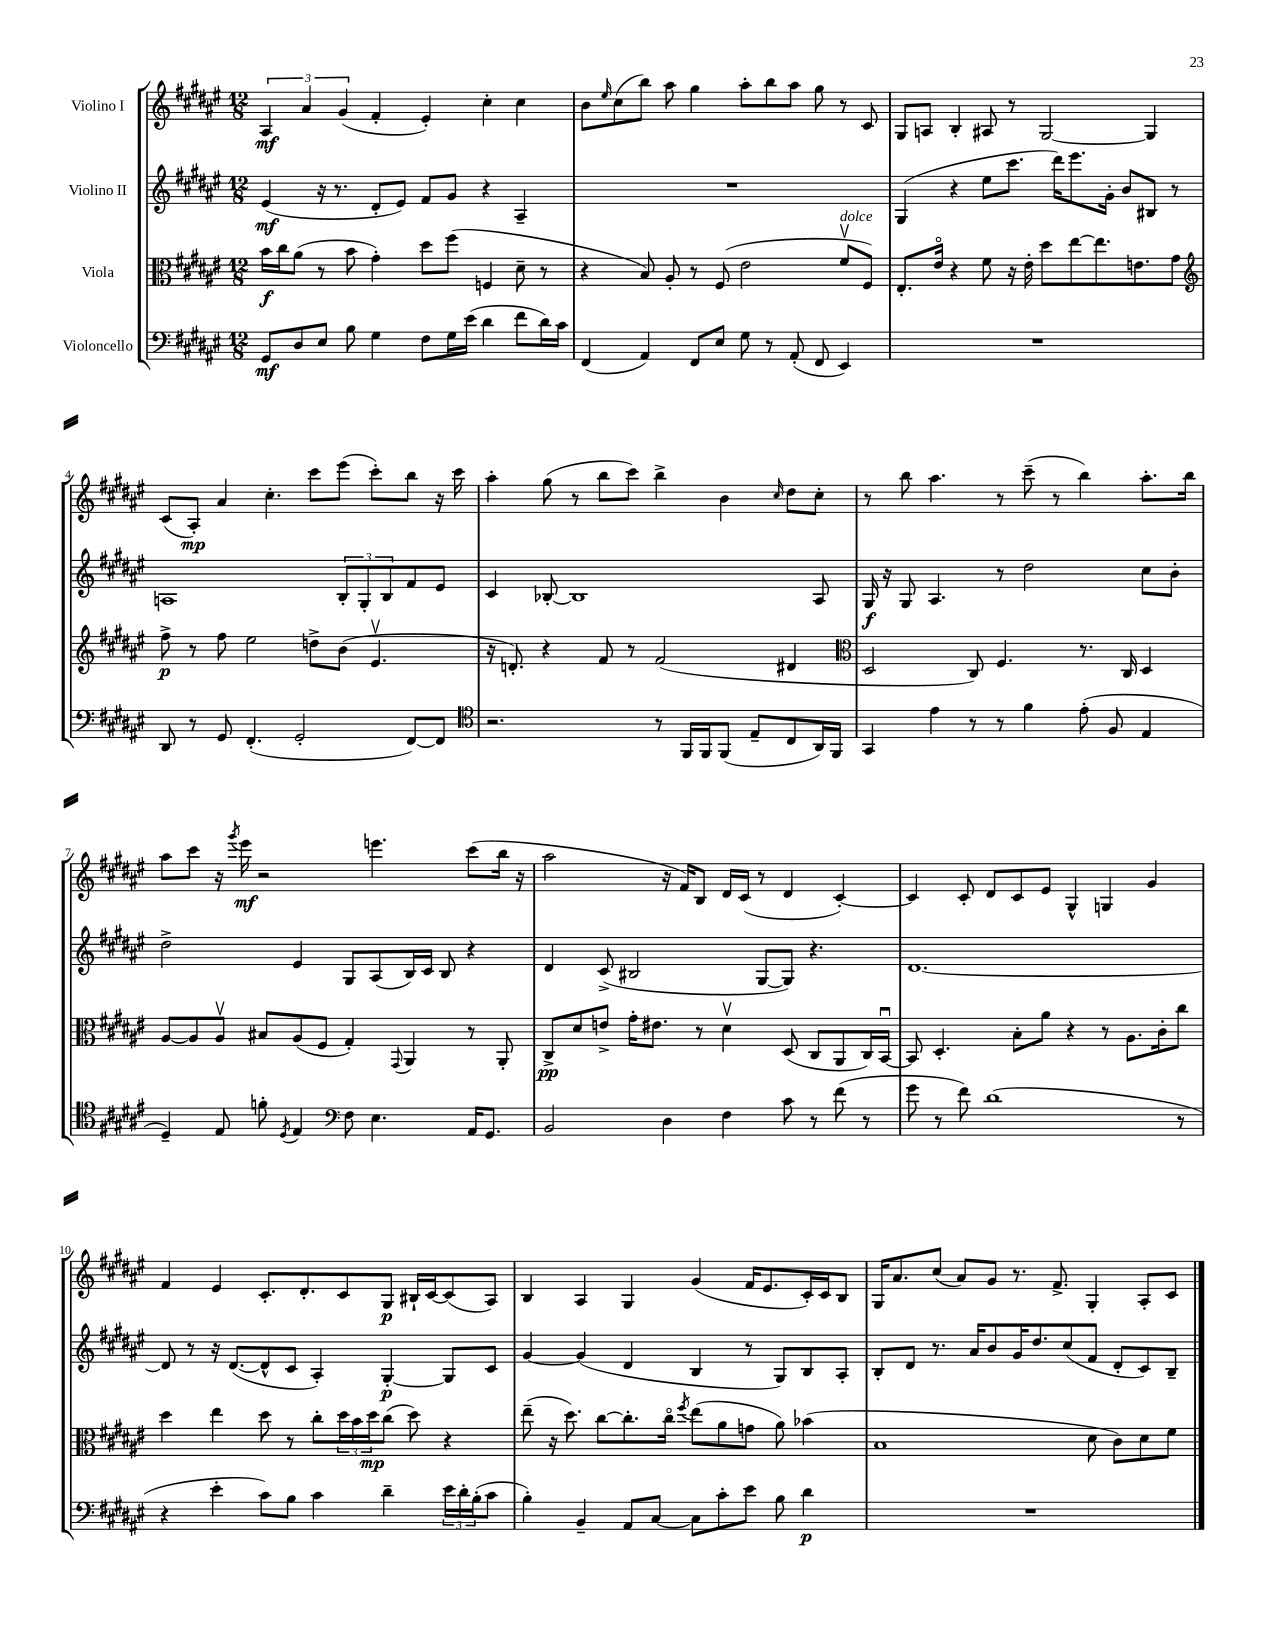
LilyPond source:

<<
\new StaffGroup <<
\new Staff = "s0" \with { instrumentName = "Violino I" } {
    \clef treble \key fis \major \numericTimeSignature \time 12/8
    \tuplet 3/2 { ais4\mf ais'4 gis'4( } fis'4-. eis'4-.) cis''4-. cis''4 |
    b'8 \grace { eis''16 } cis''8( b''8) ais''8 gis''4 ais''8-. b''8 ais''8 gis''8 r8 cis'8 |
    gis8 a8 b4-. ais8 r8 gis2~ gis4 |
    cis'8( ais8-.\mp) ais'4 cis''4.-. cis'''8 eis'''8( cis'''8-.) b''8 r16 cis'''16 |
    ais''4-. gis''8( r8 b''8 cis'''8) b''4-> b'4 \grace { cis''16 } dis''8 cis''8-. |
    r8 b''8 ais''4. r8 cis'''8--( r8 b''4) ais''8.-. b''16 |
    ais''8 cis'''8 r16 \acciaccatura { gis'''8 } eis'''16\mf r2 e'''4. cis'''8( b''16 r16 |
    ais''2 r16 fis'16) b8 dis'16 cis'16( r8 dis'4 cis'4~-.) |
    cis'4 cis'8-. dis'8 cis'8 eis'8 gis4-^ g4 gis'4 |
    fis'4 eis'4 cis'8.-. dis'8.-. cis'8 gis8\p bis16-! cis'16~ cis'8( ais8) |
    b4 ais4 gis4 gis'4( fis'16 eis'8. cis'16-.) cis'16 b8 |
    gis16 ais'8. cis''8( ais'8) gis'8 r8. fis'8.-> gis4-. ais8-. cis'8 \bar "|." |
}
\new Staff = "s1" \with { instrumentName = "Violino II" } {
    \clef treble \key fis \major \numericTimeSignature \time 12/8
    eis'4\mf( r16 r8. dis'8-. eis'8) fis'8 gis'8 r4 ais4-- |
    R1. |
    gis4( r4 eis''8 cis'''8. dis'''16) eis'''8. gis'16-. b'8 bis8 r8 |
    a1 \tuplet 3/2 { b8-. gis8-. b8 } fis'8 eis'8 |
    cis'4 bes8~-. bes1 ais8 |
    gis16\f r16 gis8 ais4. r8 dis''2 cis''8 b'8-. |
    dis''2-> eis'4 gis8 ais8( b16) cis'16 b8 r4 |
    dis'4 cis'8->( bis2 gis8~ gis8) r4. |
    dis'1.~ |
    dis'8 r8 r16 dis'8.~( dis'8-^ cis'8 ais4-.) gis4~-.\p gis8 cis'8 |
    gis'4~ gis'4( dis'4 b4 r8 gis8) b8 ais8-. |
    b8-. dis'8 r8. ais'16 b'8 gis'16 dis''8. cis''8( fis'8 dis'8-. cis'8) b8-- \bar "|." |
}
\new Staff = "s2" \with { instrumentName = "Viola" } {
    \clef alto \key fis \major \numericTimeSignature \time 12/8
    b'16\f cis''16 ais'8( r8 b'8 gis'4-.) dis''8 fis''8( f4 dis'8-- r8 |
    r4 b8) ais8-. r8 fis8( eis'2 fis'8\upbow^\markup { \italic "dolce" } fis8) |
    eis8.-. eis'16\flageolet r4 fis'8 r16 eis'16-. dis''8 eis''8~ eis''8. e'8. gis'8 |
    \clef treble fis''8->\p r8 fis''8 eis''2 d''8-> b'8( eis'4.\upbow |
    r16 d'8.-.) r4 fis'8 r8 fis'2( dis'4 |
    \clef alto dis2 cis8) fis4. r8. cis16 dis4 |
    ais8~ ais8 ais8\upbow bis8 ais8( fis8 gis4-.) \appoggiatura { gis,8 } ais,4 r8 ais,8-. |
    cis8->\pp dis'8 e'8-> gis'16-. eis'8. r8 dis'4\upbow dis8( cis8 ais,8 cis16) b,16~\downbow |
    b,8 dis4.-. b8-. ais'8 r4 r8 ais8. cis'16-. cis''8 |
    dis''4 eis''4 dis''8 r8 cis''8-. \tuplet 3/2 { dis''16 b'16 dis''16\mp } cis''8( dis''8) r4 |
    eis''8--( r16 dis''8.) cis''8~ cis''8.-. cis''16\flageolet \acciaccatura { fis''8 } eis''8( ais'8 g'8 ais'8) bes'4( |
    b1 dis'8 cis'8) dis'8 fis'8 \bar "|." |
}
\new Staff = "s3" \with { instrumentName = "Violoncello" } {
    \clef bass \key fis \major \numericTimeSignature \time 12/8
    gis,8\mf dis8 eis8 b8 gis4 fis8 gis16 eis'16( dis'4 fis'8 dis'16) cis'16 |
    fis,4( ais,4) fis,8 eis8 gis8 r8 ais,8-.( fis,8 eis,4) |
    R1. |
    dis,8 r8 gis,8 fis,4.-.( gis,2-. fis,8~) fis,8 |
    \clef tenor r2. r8 fis,16 fis,16 fis,8( eis8-- cis8 ais,16) fis,16 |
    gis,4 eis'4 r8 r8 fis'4 eis'8-.( fis8 eis4 |
    dis4--) eis8 f'8-. \acciaccatura { dis8 } eis4 \clef bass fis8 eis4. ais,16 gis,8. |
    b,2 dis4 fis4 cis'8 r8 fis'8( r8 |
    gis'8 r8 fis'8) dis'1( r8 |
    r4 eis'4-. cis'8) b8 cis'4 dis'4-- \tuplet 3/2 { eis'16 dis'16-. b16-.( } cis'8 |
    b4-.) b,4-- ais,8 cis8~ cis8 cis'8-. eis'8 b8 dis'4\p |
    R1. \bar "|." |
}
>>
>>
